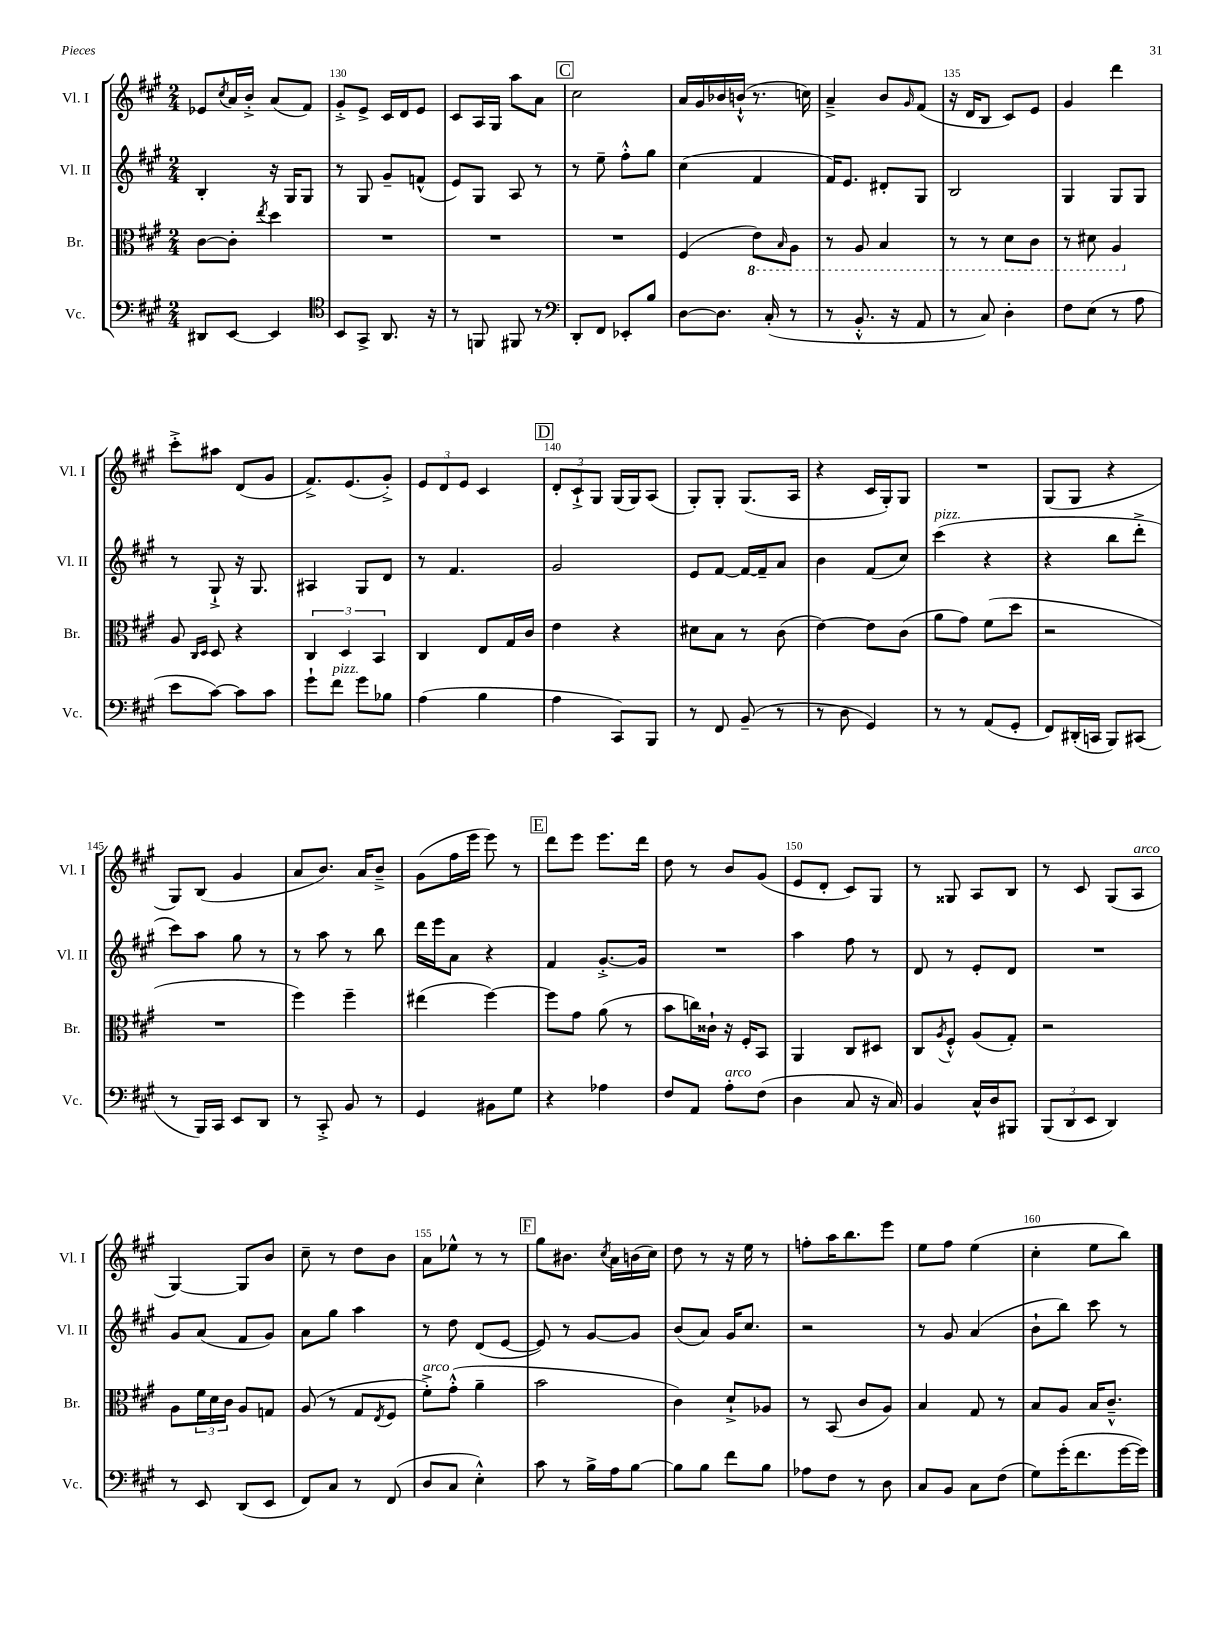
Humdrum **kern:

**kern	**kern	**kern	**kern
*part4	*part3	*part2	*part1
*staff4	*staff3	*staff2	*staff1
*I"Vc.	*I"Br.	*I"Vl. II	*I"Vl. I
*I'Vc.	*I'Br.	*I'Vl. II	*I'Vl. I
*clefF4	*clefC3	*clefG2	*clefG2
*k[f#c#g#]	*k[f#c#g#]	*k[f#c#g#]	*k[f#c#g#]
*M2/4	*M2/4	*M2/4	*M2/4
=129	=129	=129	=129
8DD#X/L	[8c#\L	4B'/	8e-X/L
.	.	.	8qcc#/
[8EE/J	8c#'\J]	.	16a/L
.	.	.	16b'^/JJ
.	8qee/	.	.
4EE/]	4dd\	16r	(8a/L
.	.	16G#/KL	.
.	.	8G#/J	8f#/J)
=130	=130	=130	=130
*clefC4	*	*	*
8BB/L	2r	8r	8g#'^/L
8GG#^/J	.	8G#/	8e^/J
8.AA/	.	8g#~/L	16c#/LL
.	.	.	16d/J
.	.	(8fn^^/J	8e/J
16r	.	.	.
=131	=131	=131	=131
8r	2r	8e/L)	8c#/L
8FFn/	.	8G#/J	16A/L
.	.	.	16G#/JJ
8FF#X/	.	8A/	8aa\L
8r	.	8r	8a\J
!!LO:REH:place=s1:t=C
=132	=132	=132	=132
*clefF4	*	*	*
8DD'/L	2r	8r	2cc#\
8FF#/J	.	8ee~\	.
8EE-X'/L	.	8ff#'^^\L	.
8B/J	.	8gg#\J	.
=133	=133	=133	=133
[8D\L	(4F#/	(4cc#\	16a/LL
.	.	.	16g#/
8.D\J]	.	.	16b-X/
.	.	.	(16bn`^^/JJ
*	*8ba	*	*
.	8E\L)	4f#/	8.r
(16C#'/	.	.	.
.	16qqBB/	.	.
8r	8AA\J	.	.
.	.	.	16ccn\)
=134	=134	=134	=134
8r	8r	16f#/KL)	4a~^/
.	.	8.e/J	.
8.BB'^^/	8AA/	.	.
.	4BB/	8d#X'/L	8b/L
16r	.	.	.
.	.	.	16qqg#/
8AA/	.	8G#/J	(8f#/J
=135	=135	=135	=135
8r	8r	2B/	16r
.	.	.	16d/KL
8C#/)	8r	.	8B/J
4D'\	8D\L	.	8c#/L)
.	8C#\J	.	8e/J
=136	=136	=136	=136
8F#\L	8r	4G#/	4g#/
(8E\J	8D#X\	.	.
8r	4AA/	8G#/L	4ddd\
8A\	.	8G#/J	.
!!LO:LB:g=z
=137	=137	=137	=137
*	*X8ba	*	*
8e\L	8A/	8r	8ccc#'^\L
.	16qqC#/LL	.	.
.	16qqD/JJ	.	.
[8c#\J)	8D/	8G#`^/	8aa#X\J
8c#\L]	4r	16r	(8d/L
.	.	8.G#/	.
8c#\J	.	.	8g#/J
=138	=138	=138	=138
8g#`\L	6C#/	4A#X/	8.f#^/L)
!LO:TX:a:i:t=pizz.	!	!	!
8f#\J	.	.	.
.	6D/	.	.
.	.	.	(8.e/
8g#\L	.	8G#/L	.
.	6BB/	.	.
8B-X\J	.	8d/J	8g#'^/J)
=139	=139	=139	=139
(4A\	4C#/	8r	12e/L
.	.	.	12d/
.	.	4.f#/	.
.	.	.	12e/J
4B\	8E/L	.	4c#/
.	16G#/L	.	.
.	16c#/JJ	.	.
!!LO:REH:place=s1:t=D
=140	=140	=140	=140
4A\	4e\	2g#/	12d'/L
.	.	.	12c#`^/
.	.	.	12G#/J
8CC#/L)	4r	.	(16G#/LL
.	.	.	16G#/J)
8BBB/J	.	.	(8A/J
=141	=141	=141	=141
8r	8d#X\L	8e/L	8G#'/L)
8FF#/	8B\J	[8f#/J	8G#'/J
(8BB~/	8r	16f#/LL_	(8.G#/L
.	.	16f#~/J]	.
8r	(8c#\	8a/J	.
.	.	.	16A/Jk
=142	=142	=142	=142
8r	[4e\)	4b\	4r
8D\	.	.	.
4GG#/)	8e\L]	(8f#/L	16c#/LL
.	.	.	16G#'/J)
.	(8c#\J	8cc#/J)	8G#/J
=143	=143	=143	=143
!	!	!LO:TX:a:i:t=pizz.	!
8r	8a\L	(4ccc#\	2r
8r	8g#\J)	.	.
(8AA/L	(8f#\L	4r	.
8GG#'/J	8dd\J	.	.
=144	=144	=144	=144
8FF#/L)	2r	4r	(8G#/L
(16DD#X'/L	.	.	8G#/J
16CCn/JJ	.	.	.
8BBB/L)	.	8bb\L	4r
(8CC#X/J	.	8ddd'^\J	.
!!LO:LB:g=z
=145	=145	=145	=145
8r	2r	8ccc#\L)	8G#/L)
16BBB/LL)	.	8aa\J	(8B/J
16CC#/JJ	.	.	.
8EE/L	.	8gg#\	4g#/
8DD/J	.	8r	.
=146	=146	=146	=146
8r	4ff#\)	8r	8a/L
8CC#'^/	.	8aa\	8.b/J)
8BB/	4ff#~\	8r	.
.	.	.	16a/KL
8r	.	8bb\	8b~^/J
=147	=147	=147	=147
4GG#/	(4ee#X\	16ddd\LL	(8g#\L
.	.	16eee\J	.
.	.	8a\J	16ff#\L
.	.	.	16eee\JJ
8BB#X\L	[4ff#\)	4r	8eee\)
8G#\J	.	.	8r
!!LO:REH:place=s1:t=E
=148	=148	=148	=148
4r	8ff#\L]	4f#/	8ddd\L
.	8g#\J	.	8eee\J
4A-X\	(8a\	[8.g#'^/L	8.eee\L
.	8r	.	.
.	.	16g#/Jk]	16ddd\Jk
=149	=149	=149	=149
8F#/L	8b\L	2r	8dd\
8AA/J	16ccn\L)	.	8r
.	16c##X`\JJ	.	.
!LO:TX:a:i:t=arco	!	!	!
8A'\L	16r	.	8b/L
.	16F#'/KL	.	.
(8F#\J	8BB/J	.	(8g#/J
=150	=150	=150	=150
4D\	4AA/	4aa\	8e/L
.	.	.	8d'/J
8C#/	8C#/L	8ff#\	8c#/L)
16r	8D#X/J	8r	8G#/J
16C#/)	.	.	.
=151	=151	=151	=151
4BB/	8C#/L	8d/	8r
.	8qA/	.	.
.	8F#'^^/J	8r	8G##X/
16C#^^/LL	(8A/L	8e'/L	8A/L
16D/J	.	.	.
8BBB#X/J	8G#'/J)	8d/J	8B/J
=152	=152	=152	=152
(12BBB/L	2r	2r	8r
12DD/	.	.	.
.	.	.	8c#/
12EE/J	.	.	.
4DD/)	.	.	(8G#/L
!	!	!	!LO:TX:a:i:t=arco
.	.	.	8A/J
!!LO:LB:g=z
=153	=153	=153	=153
8r	8A\L	8g#/L	[4G#/)
8EE/	24f#\L	(8a/J	.
.	24d\	.	.
.	24c#\JJ	.	.
(8DD/L	8A/L	8f#/L	8G#/L]
8EE/J	8Gn/J	8g#/J)	8b/J
=154	=154	=154	=154
8FF#/L)	(8A/	8a\L	8cc#~\
8C#/J	8r	8gg#\J	8r
8r	8G#/L	4aa\	8dd\L
.	8qE/	.	.
(8FF#/	8F#/J	.	8b\J
=155	=155	=155	=155
!	!LO:TX:a:i:t=arco	!	!
8D/L	8f#'^\L)	8r	8a\L
8C#/J	(8g#'^^\J	8dd\	8ee-X^^\J
4E'^^\)	4a~\	(8d/L	8r
.	.	[8e/J	8r
!!LO:REH:place=s1:t=F
=156	=156	=156	=156
8c#\	2b\	8e/])	8gg#\L
8r	.	8r	8.b#X\J
16B^\LL	.	[8g#/L	.
.	.	.	8qcc#/
16A\J	.	.	16a\LL
[8B\J	.	8g#/J]	(16bn\
.	.	.	16cc#\JJ)
=157	=157	=157	=157
8B\L]	4c#\)	(8b/L	8dd\
8B\J	.	8a/J)	8r
8f#\L	8d`^/L	16g#/KL	16r
.	.	8.cc#/J	16ee\
8B\J	8A-X/J	.	8r
=158	=158	=158	=158
8A-X\L	8r	2r	8ffn'\L
8F#\J	(8BB/	.	16aa\K
.	.	.	8.bb\
8r	8c#/L	.	.
8D\	8A/J)	.	8eee\J
=159	=159	=159	=159
8C#/L	4B/	8r	8ee\L
8BB/J	.	8g#/	8ff#\J
8C#\L	8G#/	(4a/	(4ee\
(8F#\J	8r	.	.
=160	=160	=160	=160
8G#\L)	8B/L	8b`\L	4cc#'\
(16g#'\K	8A/J	8bb\J)	.
8.f#\	.	.	.
.	16B/KL	8ccc#\	8ee\L
.	8.c#~^^/J	.	.
[16g#\L	.	8r	8bb\J)
16g#\JJ])	.	.	.
==	==	==	==
*-	*-	*-	*-
